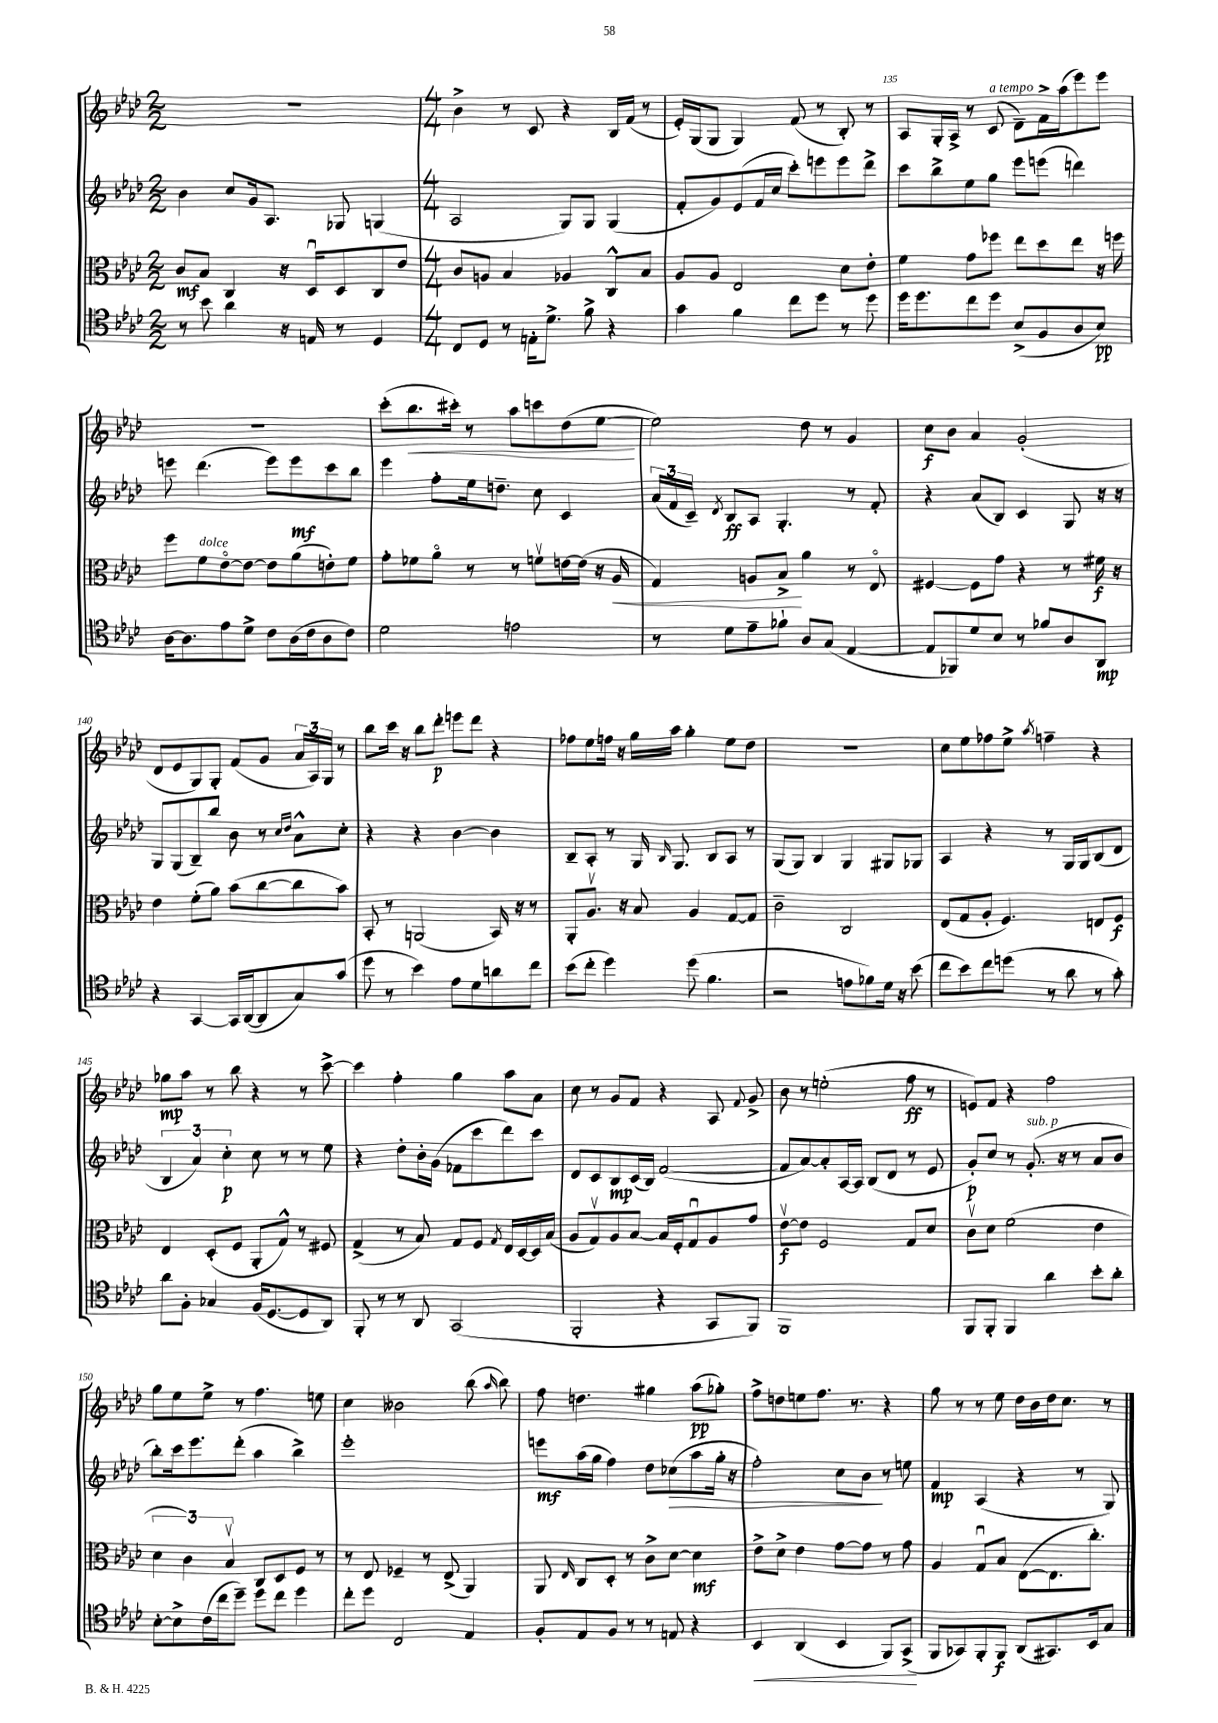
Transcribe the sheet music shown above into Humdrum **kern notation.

**kern	**dynam	**kern	**dynam	**kern	**dynam	**kern	**dynam
*part4	*part4	*part3	*part3	*part2	*part2	*part1	*part1
*staff4	*staff4	*staff3	*staff3	*staff2	*staff2	*staff1	*staff1
*clefC4	*	*clefC3	*	*clefG2	*	*clefG2	*
*k[b-e-a-d-]	*	*k[b-e-a-d-]	*	*k[b-e-a-d-]	*	*k[b-e-a-d-]	*
*M2/2	*	*M2/2	*	*M2/2	*	*M2/2	*
=132	=132	=132	=132	=132	=132	=132	=132
8r	.	8c/L	mf	4b-\	.	1r	.
8b-\	.	8B-/J	.	.	.	.	.
4a-\	.	4C/	.	8cc/L	.	.	.
.	.	.	.	16g/k	.	.	.
.	.	.	.	8.A-/J	.	.	.
16r	.	16r	.	.	.	.	.
16En/	.	16D-u/KL	.	.	.	.	.
8r	.	8D-/	.	8G-X/	.	.	.
4D-/	.	8C/	.	(4Gn/	.	.	.
.	.	8e-/J	.	.	.	.	.
=133	=133	=133	=133	=133	=133	=133	=133
*M4/4	*	*M4/4	*	*M4/4	*	*M4/4	*
8C/L	.	8c/L	.	2A-/	.	4b-^\	.
8D-/J	.	8An/J	.	.	.	.	.
8r	.	4B-/	.	.	.	8r	.
16En'\KL	.	.	.	.	.	8c/	.
8.d-^\J	.	.	.	.	.	.	.
.	.	4A-X/	.	8G/L)	.	4r	.
8f^\	.	.	.	8G/J	.	.	.
4r	.	8C^^/L	.	(4G/	.	16B-/LL	.
.	.	.	.	.	.	(16f/JJ	.
.	.	8B-/J	.	.	.	8r	.
=134	=134	=134	=134	=134	=134	=134	=134
4g\	.	8A-/L	.	8f'/L	.	16e-'/LL)	.
.	.	.	.	.	.	(16G/J	.
.	.	8A-/J	.	8g/)	.	8G/J	.
4f\	.	2E-/	.	(8e-/	.	4G/)	.
.	.	.	.	16f/L	.	.	.
.	.	.	.	16cc/JJ	.	.	.
8cc\L	.	.	.	8ccc'\L)	.	(8f/	.
8dd-\J	.	.	.	8eeen\	.	8r	.
8r	.	8d-\L	.	8eee\	.	8B-'/)	.
8dd-\	.	8e-'\J	.	8ddd-^\J	.	8r	.
=135	=135	=135	=135	=135	=135	=135	=135
16dd-\KL	.	4f\	.	8ccc\L	.	8A-/L	.
8.dd-\	.	.	.	.	.	.	.
.	.	.	.	8bb-^\	.	16G'/L	.
.	.	.	.	.	.	16A-^/JJ	.
8cc\	.	8g\L	.	8ee-\	.	8r	.
!	!	!	!	!	!	!LO:TX:a:i:t=a tempo	!
8dd-\J	.	8ff-X\J	.	8gg\J	.	(8c/	.
(8B-^/L	.	8ee-\L	.	8eee-\L	.	8d-~\L)	.
8F/	.	8dd-\	.	(8eeen\J	.	16f^\L	.
.	.	.	.	.	.	(16aa-\J	.
8A-/	.	8ee-\J	.	4dddn\)	.	8eee-\)	.
8B-/J)	pp	16r	.	.	.	8eee-\J	.
.	.	16ffn\	.	.	.	.	.
!!LO:LB:g=z
=136	=136	=136	=136	=136	=136	=136	=136
[16A-\KL	.	8ff\L	.	8eeen\	.	1r	.
8.A-\]	.	.	.	.	.	.	.
!	!	!LO:TX:a:i:t=dolce	!	!	!	!	!
.	.	8f\	.	(4.ddd-\	.	.	.
8e-\	.	[8e-\	.	.	.	.	.
8d-^\J	.	8e-\J_	.	.	.	.	.
8c\L	.	8e-\L]	.	8eee\L)	.	.	.
(16A-\L	.	(8a-\	.	8eee\	mf	.	.
16c\J	.	.	.	.	.	.	.
8A-\	.	8en'\)	.	8ccc\	.	.	.
8c\J)	.	8f\J	.	8bb-\J	.	.	.
=137	=137	=137	=137	=137	=137	=137	=137
2d-\	.	8g'\L	.	4eee-\	.	(8ccc'\L	.
!	!	!	!	!	!	!	!LO:HP:b
.	.	8f-X\	.	.	.	8.bb-\	<
.	.	8a-\J	.	8ff'\L	.	.	.
.	.	.	.	.	.	16ccc#X'\Jk)	.
.	.	8r	.	16ee-\k	.	8r	.
.	.	.	.	8.ddn~\J	.	.	.
2en\	.	8r	.	.	.	8aa-\L	.
.	.	8fnv\L	.	8cc\	.	8cccn\	.
.	.	[16en\L	.	4c/	.	(8dd-\	.
.	.	(16e\JJ]	.	.	.	.	.
.	.	16r	.	.	.	[8ee-\J	.
!	!	!	!LO:HP:b	!	!	!	!
.	.	16A-/	<	.	.	.	.
.	.	.	.	.	.	.	[
=138	=138	=138	=138	=138	=138	=138	=138
8r	.	4G/)	.	(24a-/LL	.	2ee-\])	.
.	.	.	.	24f/	.	.	.
.	.	.	.	24c~/JJ)	.	.	.
.	.	.	.	8qd-/	.	.	.
8d-\L	.	.	.	8B-/L	ff	.	.
8e-~\	.	8An/L	.	8A-/J	.	.	.
8f-X`\J	.	8B-^/J	.	4.G'/	.	.	.
8A-/L	.	4a-\	[	.	.	8dd-\	.
(8G/J	.	.	.	.	.	8r	.
[4E-/	.	8r	.	8r	.	4g/	.
.	.	8E-/	.	8f'/	.	.	.
=139	=139	=139	=139	=139	=139	=139	=139
8E-/L]	.	[4F#X/	.	4r	.	8cc\L	f
8FF-X/)	.	.	.	.	.	8b-\J	.
8d-/	.	8F#\L]	.	(8a-/L	.	4a-/	.
8B-/J	.	8g\J	.	8B-/J)	.	.	.
8r	.	4r	.	4c/	.	(2g'/	.
8f-X/L	.	.	.	.	.	.	.
8A-/	.	8r	.	8G/	.	.	.
8AA-/J	mp	16f#X\	f	16r	.	.	.
.	.	16r	.	16r	.	.	.
!!LO:LB:g=z
=140	=140	=140	=140	=140	=140	=140	=140
4r	.	4e-\	.	8G/L	.	8d-/L	.
.	.	.	.	(8G/	.	8e-/	.
[4GG/	.	(8f'\L	.	8B-~/)	.	8G/)	.
.	.	8a-\J)	.	8bb-/J	.	8G'/J	.
16GG/LL]	.	(8b-\L	.	8b-\	.	(8f/L	.
([16AA-/J	.	.	.	.	.	.	.
8AA-/]	.	[8cc\	.	8r	.	8g/J	.
.	.	.	.	16qqcc/LL	.	.	.
.	.	.	.	16qqdd-/JJ	.	.	.
8G/)	.	8cc\]	.	8a-^^\L	.	24a-/LL	.
.	.	.	.	.	.	24A-/)	.
.	.	.	.	.	.	24G/JJ	.
(8g/J	.	8b-\J)	.	8cc'\J	.	8r	.
=141	=141	=141	=141	=141	=141	=141	=141
8dd-\	.	8BB-'/	.	4r	.	8bb-\L	.
8r	.	8r	.	.	.	16ccc\Jk	.
.	.	.	.	.	.	16r	.
4b-\)	.	(2AAn/	.	4r	.	8bb-\L	.
.	.	.	.	.	.	8ddd-'\J	p
8e-\L	.	.	.	[4b-\	.	8eeen\L	.
8d-\	.	.	.	.	.	8ddd-\J	.
8an\	.	16BB-/)	.	4b-\]	.	4r	.
.	.	16r	.	.	.	.	.
8cc\J	.	8r	.	.	.	.	.
=142	=142	=142	=142	=142	=142	=142	=142
(8b-\L	.	8AA-'/L	.	8B-~/L	.	8ff-X\L	.
8cc'\J	.	8.A-v/J	.	8A-'/J	.	8ee-\	.
4dd-\)	.	.	.	8r	.	16ffn\Jk	.
.	.	16r	.	.	.	16r	.
.	.	8B-/	.	16G/	.	16gg\LL	.
.	.	.	.	16qqB-/	.	.	.
.	.	.	.	8.G/	.	16aa-\JJ	.
(8dd-\	.	4A-/	.	.	.	4gg'\	.
4.f\	.	.	.	8B-/L	.	.	.
.	.	[8G/L	.	8A-/J	.	8ee-\L	.
.	.	8G/J]	.	8r	.	8dd-\J	.
=143	=143	=143	=143	=143	=143	=143	=143
2r	.	2c~\	.	(8G/L	.	1r	.
.	.	.	.	8G/J)	.	.	.
.	.	.	.	4B-/	.	.	.
8en\L	.	2C/	.	4G/	.	.	.
8f-X\)	.	.	.	.	.	.	.
16d-\Jk	.	.	.	8G#X/L	.	.	.
16r	.	.	.	.	.	.	.
(8b-\	.	.	.	8G-X/J	.	.	.
=144	=144	=144	=144	=144	=144	=144	=144
8cc\L	.	(8E-/L	.	4A-/	.	8cc\L	.
8b-\)	.	8G/	.	.	.	8ee-\	.
8cc\	.	8A-'/J	.	4r	.	8ff-X\	.
(8ddn\J	.	4.F/)	.	.	.	8ee-^\J	.
.	.	.	.	.	.	8qaa-/	.
8r	.	.	.	8r	.	4ffn~\	.
8a-\	.	.	.	16G/LL	.	.	.
.	.	.	.	16G/J	.	.	.
8r	.	8En/L	.	(8B-/	.	4r	.
8g'\)	.	8F/J	f	8d-/J	.	.	.
!!LO:LB:g=z
=145	=145	=145	=145	=145	=145	=145	=145
8a-\L	.	4E-/	.	6B-/	.	8gg-X\L	mp
8F'\J	.	.	.	.	.	8aa-\J	.
.	.	.	.	6a-/)	.	.	.
4G-X/	.	(8D-'/L	.	.	.	8r	.
.	.	.	.	6cc'\	p	.	.
.	.	8F/J	.	.	.	8bb-\	.
(16F/KL	.	8AA-'/L	.	8cc\	.	4r	.
[8.D-/	.	.	.	.	.	.	.
.	.	8G^^/J)	.	8r	.	.	.
8D-/]	.	8r	.	8r	.	8r	.
8AA-/J)	.	8F#X/	.	8ee-\	.	[8ccc^\	.
=146	=146	=146	=146	=146	=146	=146	=146
8FF'/	.	(4G^/	.	4r	.	4ccc\]	.
8r	.	.	.	.	.	.	.
8r	.	8r	.	8dd-'\L	.	4ff'\	.
8AA-/	.	8B-/)	.	16b-'\L	.	.	.
.	.	.	.	(16g\JJ	.	.	.
(2GG/	.	8G/L	.	8f-X\L	.	4gg\	.
.	.	8F/J	.	8ccc\	.	.	.
.	.	8qG/	.	.	.	.	.
.	.	16E-/LL	.	8ddd-\)	.	8aa-\L	.
.	.	[16D-/	.	.	.	.	.
.	.	16D-/]	.	8ccc\J	.	8a-\J	.
.	.	(16B-/JJ	.	.	.	.	.
=147	=147	=147	=147	=147	=147	=147	=147
2FF'/	.	8A-/L	.	8d-/L	.	8cc\	.
.	.	8Gv/)	.	8c/	.	8r	.
.	.	8A-/	.	8B-/	mp	8g/L	.
.	.	[8B-/J	.	(16c/L	.	8f/J	.
.	.	.	.	16B-/JJ)	.	.	.
4r	.	16B-/LL]	.	([2f/	.	4r	.
.	.	16F'/J	.	.	.	.	.
.	.	8Gu/	.	.	.	.	.
8GG/L	.	8A-/	.	.	.	8A-/	.
.	.	.	.	.	.	8qqf/	.
8FF/J)	.	8g/J	.	.	.	8g^/	.
=148	=148	=148	=148	=148	=148	=148	=148
1FF	.	[8e-v\L	f	8f/L]	.	8b-\	.
.	.	8e-\J]	.	[8a-/)	.	8r	.
.	.	2F/	.	8a-'/]	.	(2een'\	.
.	.	.	.	[16A-/L	.	.	.
.	.	.	.	16A-/JJ]	.	.	.
.	.	.	.	(8B-/L	.	.	.
.	.	.	.	8d-/J	.	.	.
.	.	8G/L	.	8r	.	8ff\	ff
.	.	8d-/J	.	8e-/	.	8r	.
=149	=149	=149	=149	=149	=149	=149	=149
8FF/L	.	8cv\L	.	8g'/L)	p	8en/L)	.
8FF'/J	.	8d-\J	.	8cc/J	.	8f/J	.
4FF/	.	(2f\	.	8r	.	4r	.
!	!	!	!	!LO:TX:a:i:t=sub. p	!	!	!
.	.	.	.	(8.g'/	.	.	.
4a-\	.	.	.	.	.	2ff\	.
.	.	.	.	16r	.	.	.
.	.	.	.	8r	.	.	.
8b-'\L	.	4e-\	.	8a-/L	.	.	.
8a-'\J	.	.	.	8b-/J	.	.	.
!!LO:LB:g=z
=150	=150	=150	=150	=150	=150	=150	=150
[8B-'\L	.	6d-\	.	8bb-'\L)	.	8gg\L	.
8B-^\]	.	.	.	16ccc\k	.	8ee-\	.
.	.	6c\)	.	.	.	.	.
.	.	.	.	8.eee-\	.	.	.
(16c\L	.	.	.	.	.	8ee-^\J	.
16cc\J	.	.	.	.	.	.	.
.	.	6B-v/	.	.	.	.	.
8dd-~\J)	.	.	.	(8ddd-'\J	.	8r	.
8dd-\L	.	8C/L	.	4aa-\	.	4.ff\	.
8cc\J	.	8D-/	.	.	.	.	.
4dd-\	.	8F/J	.	4bb-^\)	.	.	.
.	.	8r	.	.	.	8een\	.
=151	=151	=151	=151	=151	=151	=151	=151
8cc'\L	.	8r	.	1eee-'	.	4cc\	.
8dd-\J	.	8E-/	.	.	.	.	.
2C/	.	4F-X~/	.	.	.	2b--X\	.
.	.	8r	.	.	.	.	.
.	.	(8E-^/	.	.	.	.	.
4E-/	.	4AA-/)	.	.	.	(8bb-\	.
.	.	.	.	.	.	16qqaa-/	.
.	.	.	.	.	.	8bb-\)	.
=152	=152	=152	=152	=152	=152	=152	=152
8F'/L	.	8AA-/	.	8eeen\L	mf	8ff\	.
.	.	16qqE-/	.	.	.	.	.
8E-/	.	8C/L	.	(16aa-\L	.	4.ddn\	.
.	.	.	.	16gg\JJ	.	.	.
8F/J	.	8D-'/J	.	4ff\)	.	.	.
8r	.	8r	.	.	.	.	.
8r	.	8c^\L	.	8dd-\L	.	4gg#X\	.
!	!	!	!	!	!LO:HP:b	!	!
8En/	.	[8d-\J	.	(8cc-X\	>	.	.
4r	.	4d-\]	mf	8aa-\	.	(8aa-\L	pp
.	.	.	.	16gg'\Jk	.	8gg-X'\J)	.
.	.	.	.	16r	.	.	.
=153	=153	=153	=153	=153	=153	=153	=153
!	!LO:HP:b	!	!	!	!	!	!
4BB-/	<	8e-^\L	.	2ff'\)	.	8ff^\L	.
.	.	8d-^\J	.	.	.	8ddn\	.
(4AA-/	.	4e-\	.	.	.	8een\	.
.	.	.	.	.	.	8.ff\J	.
4BB-/	.	[8g\L	.	8cc\L	.	.	.
.	.	.	.	.	.	8.r	.
.	.	8g\J]	.	8b-\J	.	.	.
8FF/L)	.	8r	.	8r	]	4r	.
(8GG^/J	.	8g\	.	8een\	.	.	.
.	[	.	.	.	.	.	.
=154	=154	=154	=154	=154	=154	=154	=154
8FF/L	.	4A-/	.	4f/	mp	8gg\	.
8GG-X/)	.	.	.	.	.	8r	.
8FF'/	.	8Gu/L	.	(4A-/	.	8r	.
8FF/J	f	8B-/J	.	.	.	8ee-\	.
(8AA-/L	.	([8E-\L	.	4r	.	16dd-\LL	.
.	.	.	.	.	.	16b-\	.
8.GG#X/)	.	8.E-\]	.	.	.	16dd-\J	.
.	.	.	.	.	.	8.cc\J	.
.	.	.	.	8r	.	.	.
16BB-/k	.	8.cc'\J)	.	.	.	.	.
8G/J	.	.	.	8G/)	.	8r	.
==	==	==	==	==	==	==	==
*-	*-	*-	*-	*-	*-	*-	*-
